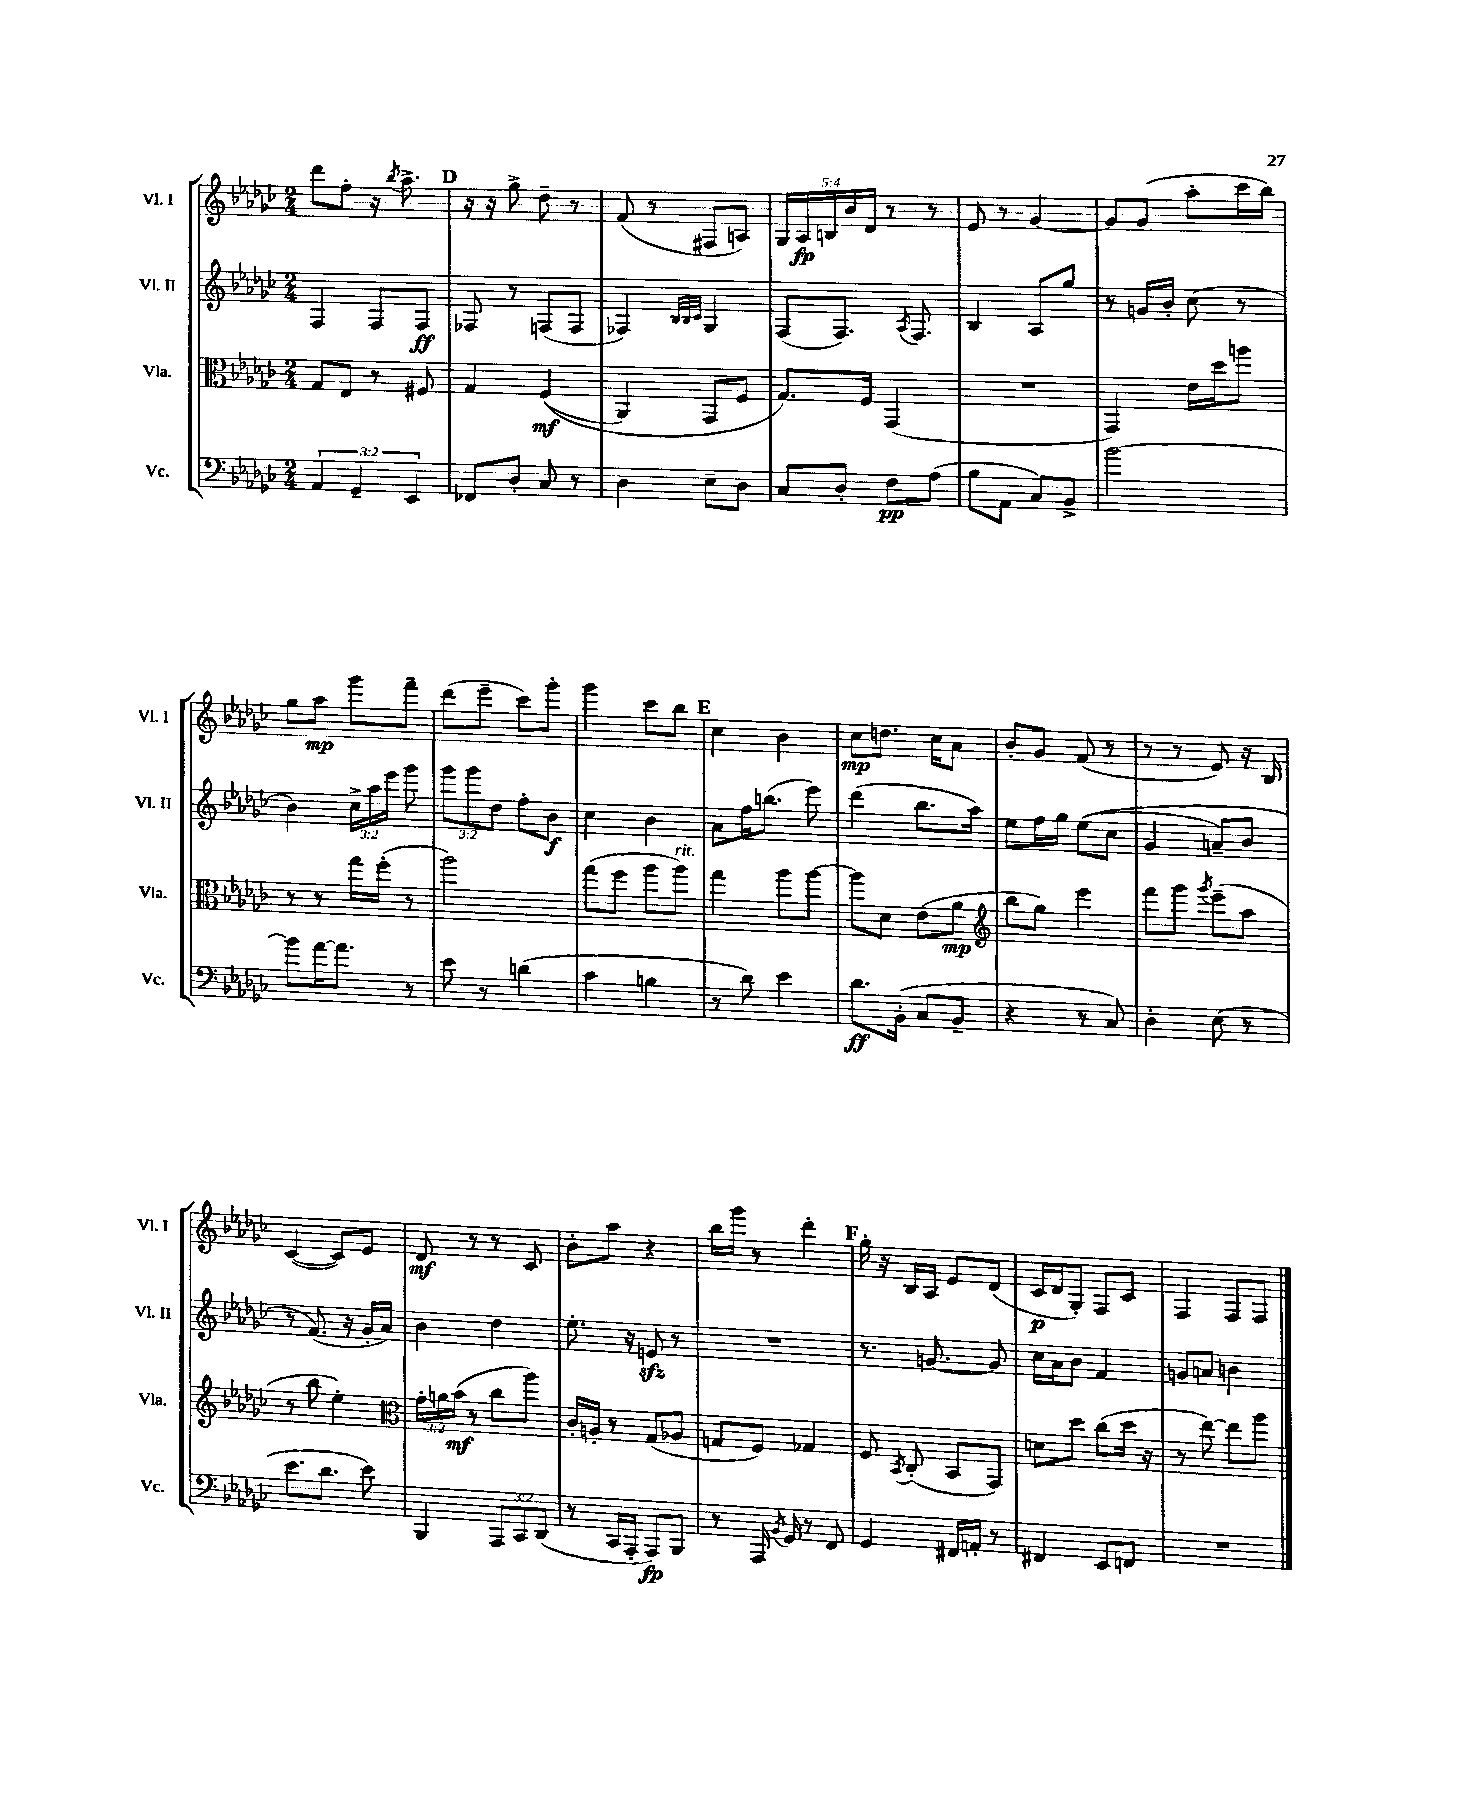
<<
\new StaffGroup <<
\new Staff = "s0" \with { instrumentName = "Vl. I" shortInstrumentName = "Vl. I" } {
    \clef treble \key ges \major \numericTimeSignature \time 2/4 \override Staff.TupletNumber.text = #tuplet-number::calc-fraction-text
    \autoBeamOff des'''8[ f''8]-. r16 \acciaccatura { bes''8 } aes''8.-> |
    \mark \markup { \bold "D" } r16 r16 ges''8-> des''8-- r8 |
    f'8( r8 fis8[ a8]) |
    \tuplet 5/4 { ges16[ aes16\fp b16 bes'16 des'16] } r8 r8 |
    ees'8 r8 ges'4~ |
    ges'8[ ges'8]( aes''8[-. ces'''16 bes''16]) |
    ges''8[ aes''8]\mp ges'''8[ f'''8]-- |
    des'''8[( ees'''8]-- ces'''8[) ges'''8]-. |
    ges'''4 ces'''8[ bes''8] |
    \mark \markup { \bold "E" } ces''4 bes'4 |
    ces''8[\mp d''8.] ces''16[ aes'8] |
    bes'8[-. ges'8] f'8( r8 |
    r8 r8 ees'8) r16 bes16 |
    ces'4~( ces'8[) ees'8] |
    des'8\mf r8 r8 ces'8 |
    bes'8[-. aes''8] r4 |
    bes''16[ ges'''16] r8 des'''4-. |
    \mark \markup { \bold "F" } ges''16-. r16 bes16[ aes16] ees'8[ des'8]( |
    ces'16[\p des'16 ges8]-.) f8[ ces'8] |
    f4 f8[ f8] \bar "|." |
}
\new Staff = "s1" \with { instrumentName = "Vl. II" shortInstrumentName = "Vl. II" } {
    \clef treble \key ges \major \numericTimeSignature \time 2/4 \override Staff.TupletNumber.text = #tuplet-number::calc-fraction-text
    \autoBeamOff f4 f8[ f8]\ff |
    \mark \markup { \bold "D" } fes8 r8 f8[( f8] |
    fes4) \grace { bes32[ bes32 ces'32] } ges4 |
    f8[( f8.]) \acciaccatura { aes8 } f8. |
    bes4 aes8[ ges''8] |
    r8 g'16[ bes'16]-. ces''8( r8 |
    bes'4) \tuplet 3/2 { ces''16[-> aes''16 ees'''16] } ges'''8 |
    \tuplet 3/2 { ges'''8[ ges'''8 des''8] } f''8[-. bes'8]\f |
    ces''4 bes'4 |
    \mark \markup { \bold "E" } aes'8[ f''16 b''8.]( ees'''8) |
    des'''4( bes''8.[ aes''16]) |
    ees''8[ f''16 ges''16] ees''8[(\( ces''8] |
    ges'4 a'8[--) bes'8] |
    r8 f'8.(\) r16 ges'16[-. aes'16]) |
    bes'4 des''4 |
    ees''8.-. r16 e'8\sfz r8 |
    R2 |
    \mark \markup { \bold "F" } r8. g'8.~ g'8 |
    ces''16[ aes'16 bes'8] f'4 |
    g'8[ a'8] b'4 \bar "|." |
}
\new Staff = "s2" \with { instrumentName = "Vla." shortInstrumentName = "Vla." } {
    \clef alto \key ges \major \numericTimeSignature \time 2/4 \override Staff.TupletNumber.text = #tuplet-number::calc-fraction-text
    \autoBeamOff ges8[ ees8] r8 fis8 |
    \mark \markup { \bold "D" } ges4 f4\mf(\( |
    aes,4) ges,8[ f8] |
    ges8.[\) f16] ges,4( |
    R2 |
    ges,4) ees'16[ des''16 a''8] |
    r8 r8 ges''16[ f''16]-.( r8 |
    aes''2) |
    ges''8[( f''8] aes''8[ aes''8]^\markup { \italic "rit." }) |
    \mark \markup { \bold "E" } ges''4 aes''8[ aes''8]~ |
    aes''8[ des'8] ees'8[( aes'8]\mp |
    \clef treble bes''8[ ges''8]) ees'''4 |
    f'''8[ ges'''8] \acciaccatura { ges'''8 } ees'''8[--( aes''8] |
    r8 bes''8 ees''4-.) |
    \clef alto \tuplet 3/2 { ges'16[-. a'16 bes'16]\mf( } r8 ces''8[ aes''8]) |
    ces'16[-. a16]-. r8 ges8[( aes8] |
    g8[ f8]) ges4 |
    \mark \markup { \bold "F" } f8 \acciaccatura { bes,8 } ces8-.( bes,8[ ges,8]) |
    d'8[ des''8] ces''8[( des''16] r16 |
    r8 ees''8~) ees''8[ aes''8] \bar "|." |
}
\new Staff = "s3" \with { instrumentName = "Vc." shortInstrumentName = "Vc." } {
    \clef bass \key ges \major \numericTimeSignature \time 2/4 \override Staff.TupletNumber.text = #tuplet-number::calc-fraction-text
    \autoBeamOff \tuplet 3/2 { aes,4 ges,4-- ees,4 } |
    \mark \markup { \bold "D" } fes,8[ des8]-. ces8 r8 |
    des4 ees8[-- des8] |
    ces8[ des8]-. f8[\pp aes8]( |
    bes8[ aes,8] ces8[) bes,8]-> |
    bes'2~ |
    bes'8[ aes'16~ aes'8.] r8 |
    ees'8 r8 d'4( |
    ces'4 b4 |
    \mark \markup { \bold "E" } r8 des'8) ees'4 |
    des'8.[\ff bes,16]-.( ces8[ bes,8]-- |
    r4 r8 ces8) |
    des4-. ees8( r8 |
    ees'8.[ des'8.] ees'8) |
    bes,,4 \tuplet 3/2 { aes,,8[ ces,8 des,8]( } |
    r8 ces,16[ aes,,16]-. aes,,8[\fp) bes,,8] |
    r8 aes,,16 \acciaccatura { bes,8 } ges,16 r8 f,8 |
    \mark \markup { \bold "F" } ges,4 fis,16[ a,16]-. r8 |
    fis,4 ees,8[ f,8] |
    R2 \bar "|." |
}
>>
>>
\layout { \context { \Score \remove "Bar_number_engraver" } }
